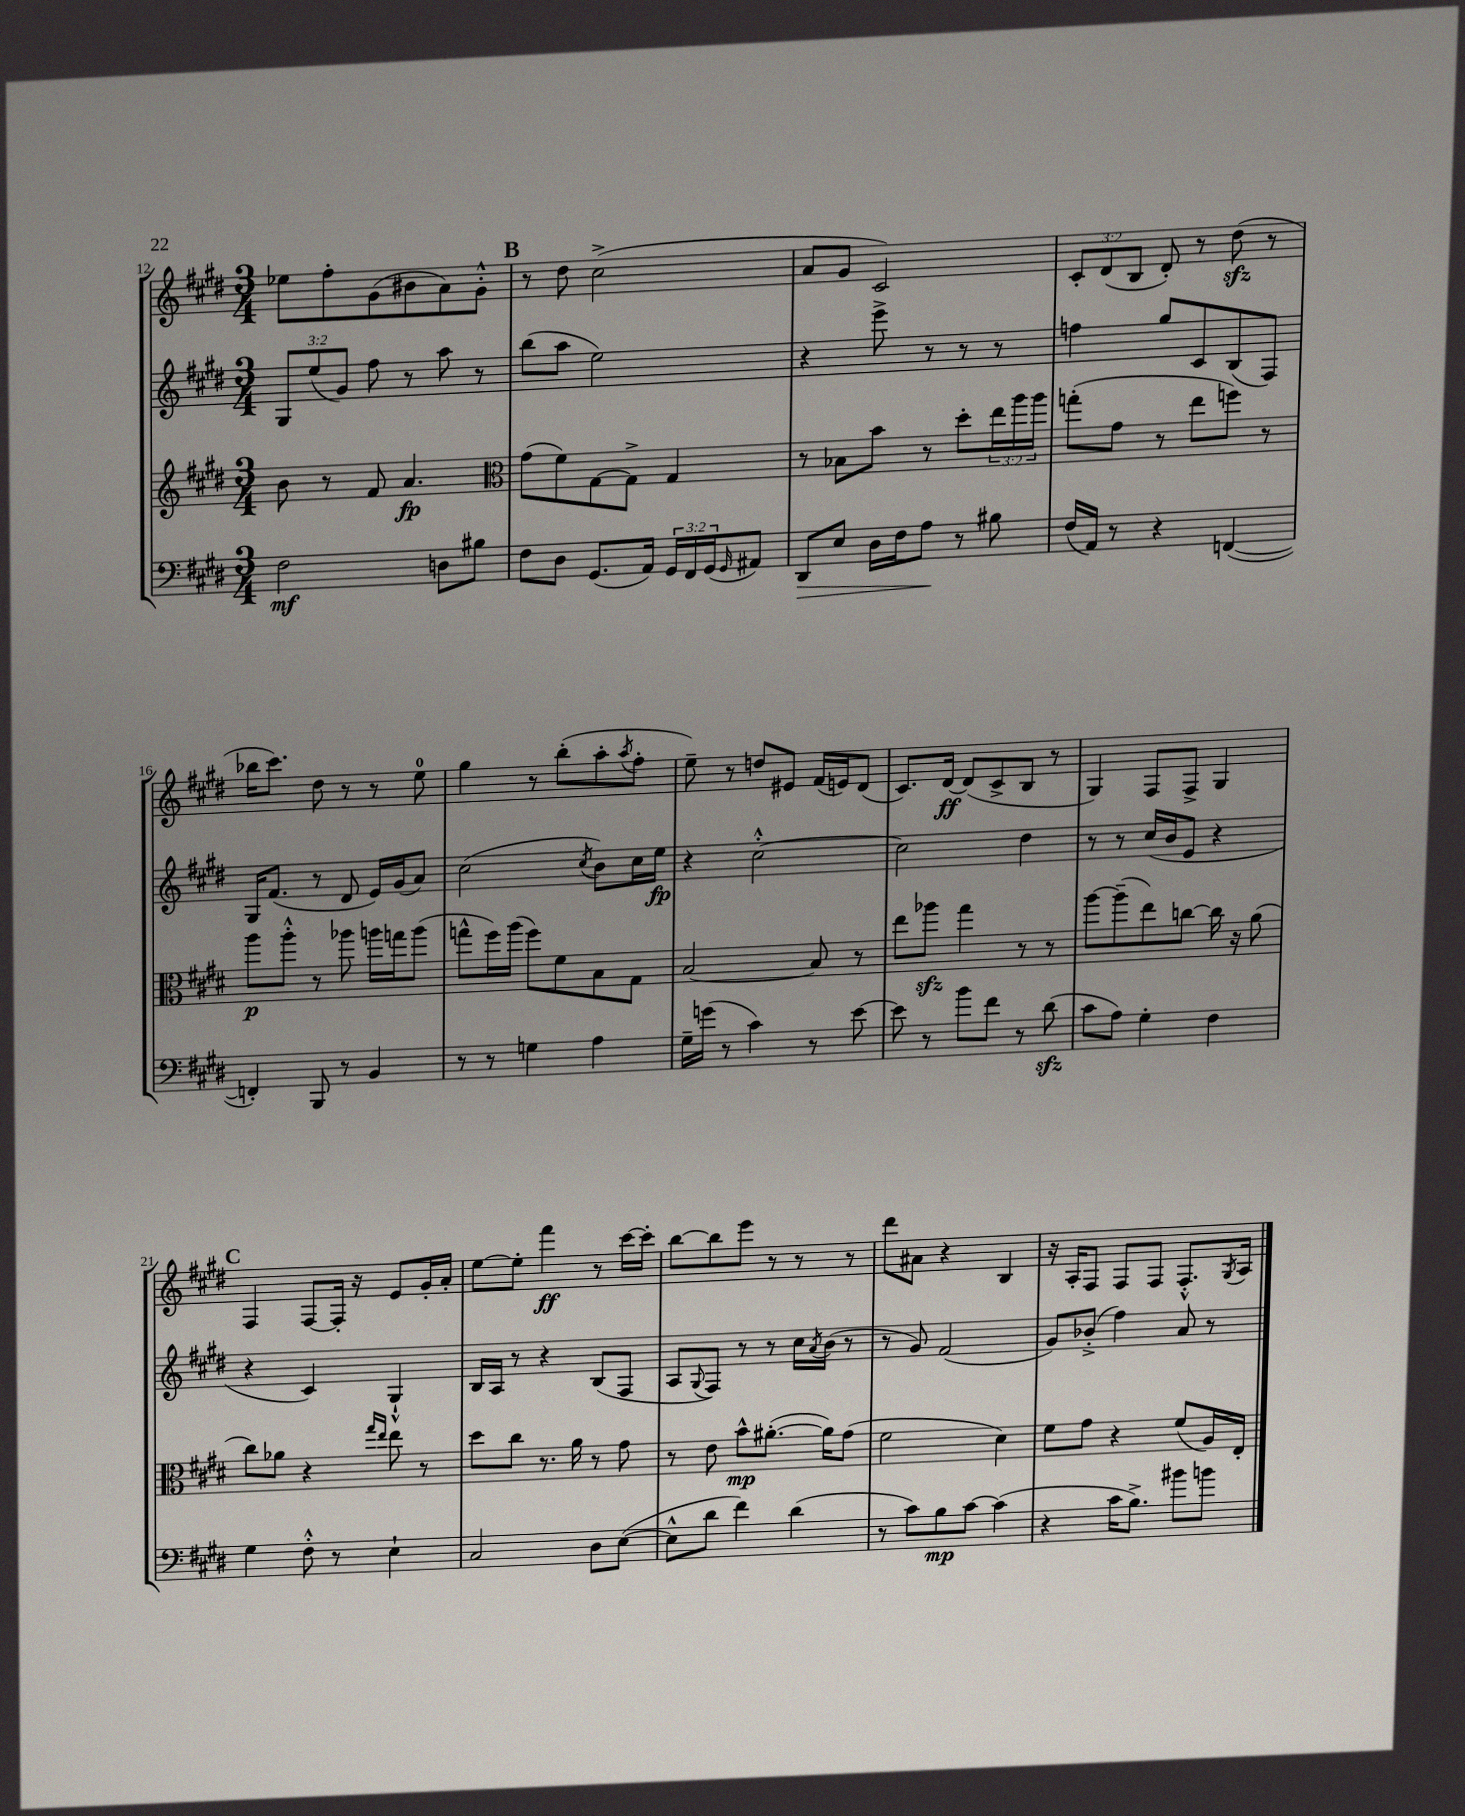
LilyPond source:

<<
\new StaffGroup <<
\new Staff = "s0" {
    \clef treble \key e \major \numericTimeSignature \time 3/4 \override Staff.TupletNumber.text = #tuplet-number::calc-fraction-text
    ees''8 fis''8-. gis'8( bis'8 a'8) gis'8-.-^ |
    \mark \markup { \bold "B" } r8 dis''8 cis''2->( |
    a'8 gis'8 cis'2) |
    \tuplet 3/2 { cis'8-. dis'8( b8 } dis'8-.) r8 dis''8\sfz( r8 |
    bes''16 cis'''8.) dis''8 r8 r8 e''8-0 |
    gis''4 r8 b''8-.( a''8-. \acciaccatura { a''8 } fis''8-. |
    e''8--) r8 d''8 eis'8 fis'16( e'16) dis'8( |
    cis'8.) dis'16~\ff dis'8( cis'8-> b8 r8 |
    gis4) fis8 fis8-> gis4 |
    \mark \markup { \bold "C" } fis4 fis8~ fis16-. r16 e'8 gis'16-. a'16-. |
    e''8~ e''8-. fis'''4\ff r8 cis'''16~ cis'''16-. |
    b''8~ b''8 e'''8 r8 r8 r8 |
    dis'''8 ais'8 r4 b4 |
    r16 a16-. fis8 fis8 fis8 fis8.-.-^ \acciaccatura { gis8 } a16 \bar "|." |
}
\new Staff = "s1" {
    \clef treble \key e \major \numericTimeSignature \time 3/4 \override Staff.TupletNumber.text = #tuplet-number::calc-fraction-text
    \tuplet 3/2 { gis8 e''8( gis'8) } fis''8 r8 a''8 r8 |
    \mark \markup { \bold "B" } b''8( a''8 e''2) |
    r4 e'''8-> r8 r8 r8 |
    f''4 gis''8 cis'8 b8( fis8) |
    gis16 fis'8.( r8 dis'8 e'16) gis'16( a'8) |
    cis''2( \acciaccatura { cis''8 } b'8) cis''16 e''16\fp |
    r4 cis''2~-.-^ |
    cis''2 dis''4 |
    r8 r8 cis''16( b'16 e'8 r4 |
    \mark \markup { \bold "C" } r4 cis'4) gis4-!-^ |
    b16 a16 r8 r4 b8( fis8 |
    a8 \appoggiatura { gis8 } fis8) r8 r8 cis''16 \acciaccatura { a'8 } b'16( r8 |
    r8 gis'8) fis'2( |
    gis'8) bes'8-.->( fis''4) a'8 r8 \bar "|." |
}
\new Staff = "s2" {
    \clef treble \key e \major \numericTimeSignature \time 3/4 \override Staff.TupletNumber.text = #tuplet-number::calc-fraction-text
    b'8 r8 fis'8 a'4.\fp |
    \mark \markup { \bold "B" } \clef alto gis'8( fis'8) gis8~ gis8-> gis4 |
    r8 bes8 b'8 r8 dis''8-. \tuplet 3/2 { e''16 a''16 a''16 } |
    g''8-.( gis'8 r8 e''8 f''8) r8 |
    a''8\p a''8-.-^ r8 aes''8 a''16 g''16 a''8( |
    g''8-^ fis''16) a''16( fis''8) fis'8 b8 gis8 |
    b2~ b8 r8 |
    e''8 aes''8\sfz gis''4 r8 r8 |
    a''8~ a''8--( e''8) c''8~ c''16 r16 a'8( |
    \mark \markup { \bold "C" } cis''8) aes'8 r4 \grace { gis''16 e''16 } e''8 r8 |
    dis''8 cis''8 r8. a'16 r8 gis'8 |
    r8 e'8 b'8-^\mp ais'8.~-.( ais'16) gis'8( |
    fis'2 dis'4) |
    fis'8 gis'8 r4 fis'8( a16) e16-. \bar "|." |
}
\new Staff = "s3" {
    \clef bass \key e \major \numericTimeSignature \time 3/4 \override Staff.TupletNumber.text = #tuplet-number::calc-fraction-text
    fis2\mf d8 bis8 |
    \mark \markup { \bold "B" } fis8 dis8 gis,8.( a,16) \tuplet 3/2 { gis,16 fis,16 gis,16( } \grace { gis,16 } ais,8) |
    dis,8\> e8 dis16 fis16 a8\! r8 bis8 |
    fis16( a,16) r8 r4 f,4~( |
    f,4-.) b,,8 r8 b,4 |
    r8 r8 g4 a4 |
    gis16-- g'16( r8 cis'4) r8 e'8~ |
    e'8 r8 b'8 fis'8 r8 dis'8\sfz( |
    cis'8 a8) gis4-. fis4 |
    \mark \markup { \bold "C" } gis4 fis8-.-^ r8 e4-! |
    cis2 dis8 e8~( |
    e8-^ dis'8 fis'4) dis'4( |
    r8 cis'8) b8\mp cis'8~ cis'4( |
    r4 cis'16 b8.->) bis'8 b'8 \bar "|." |
}
>>
>>
\layout { \context { \Score currentBarNumber = #12 } }
